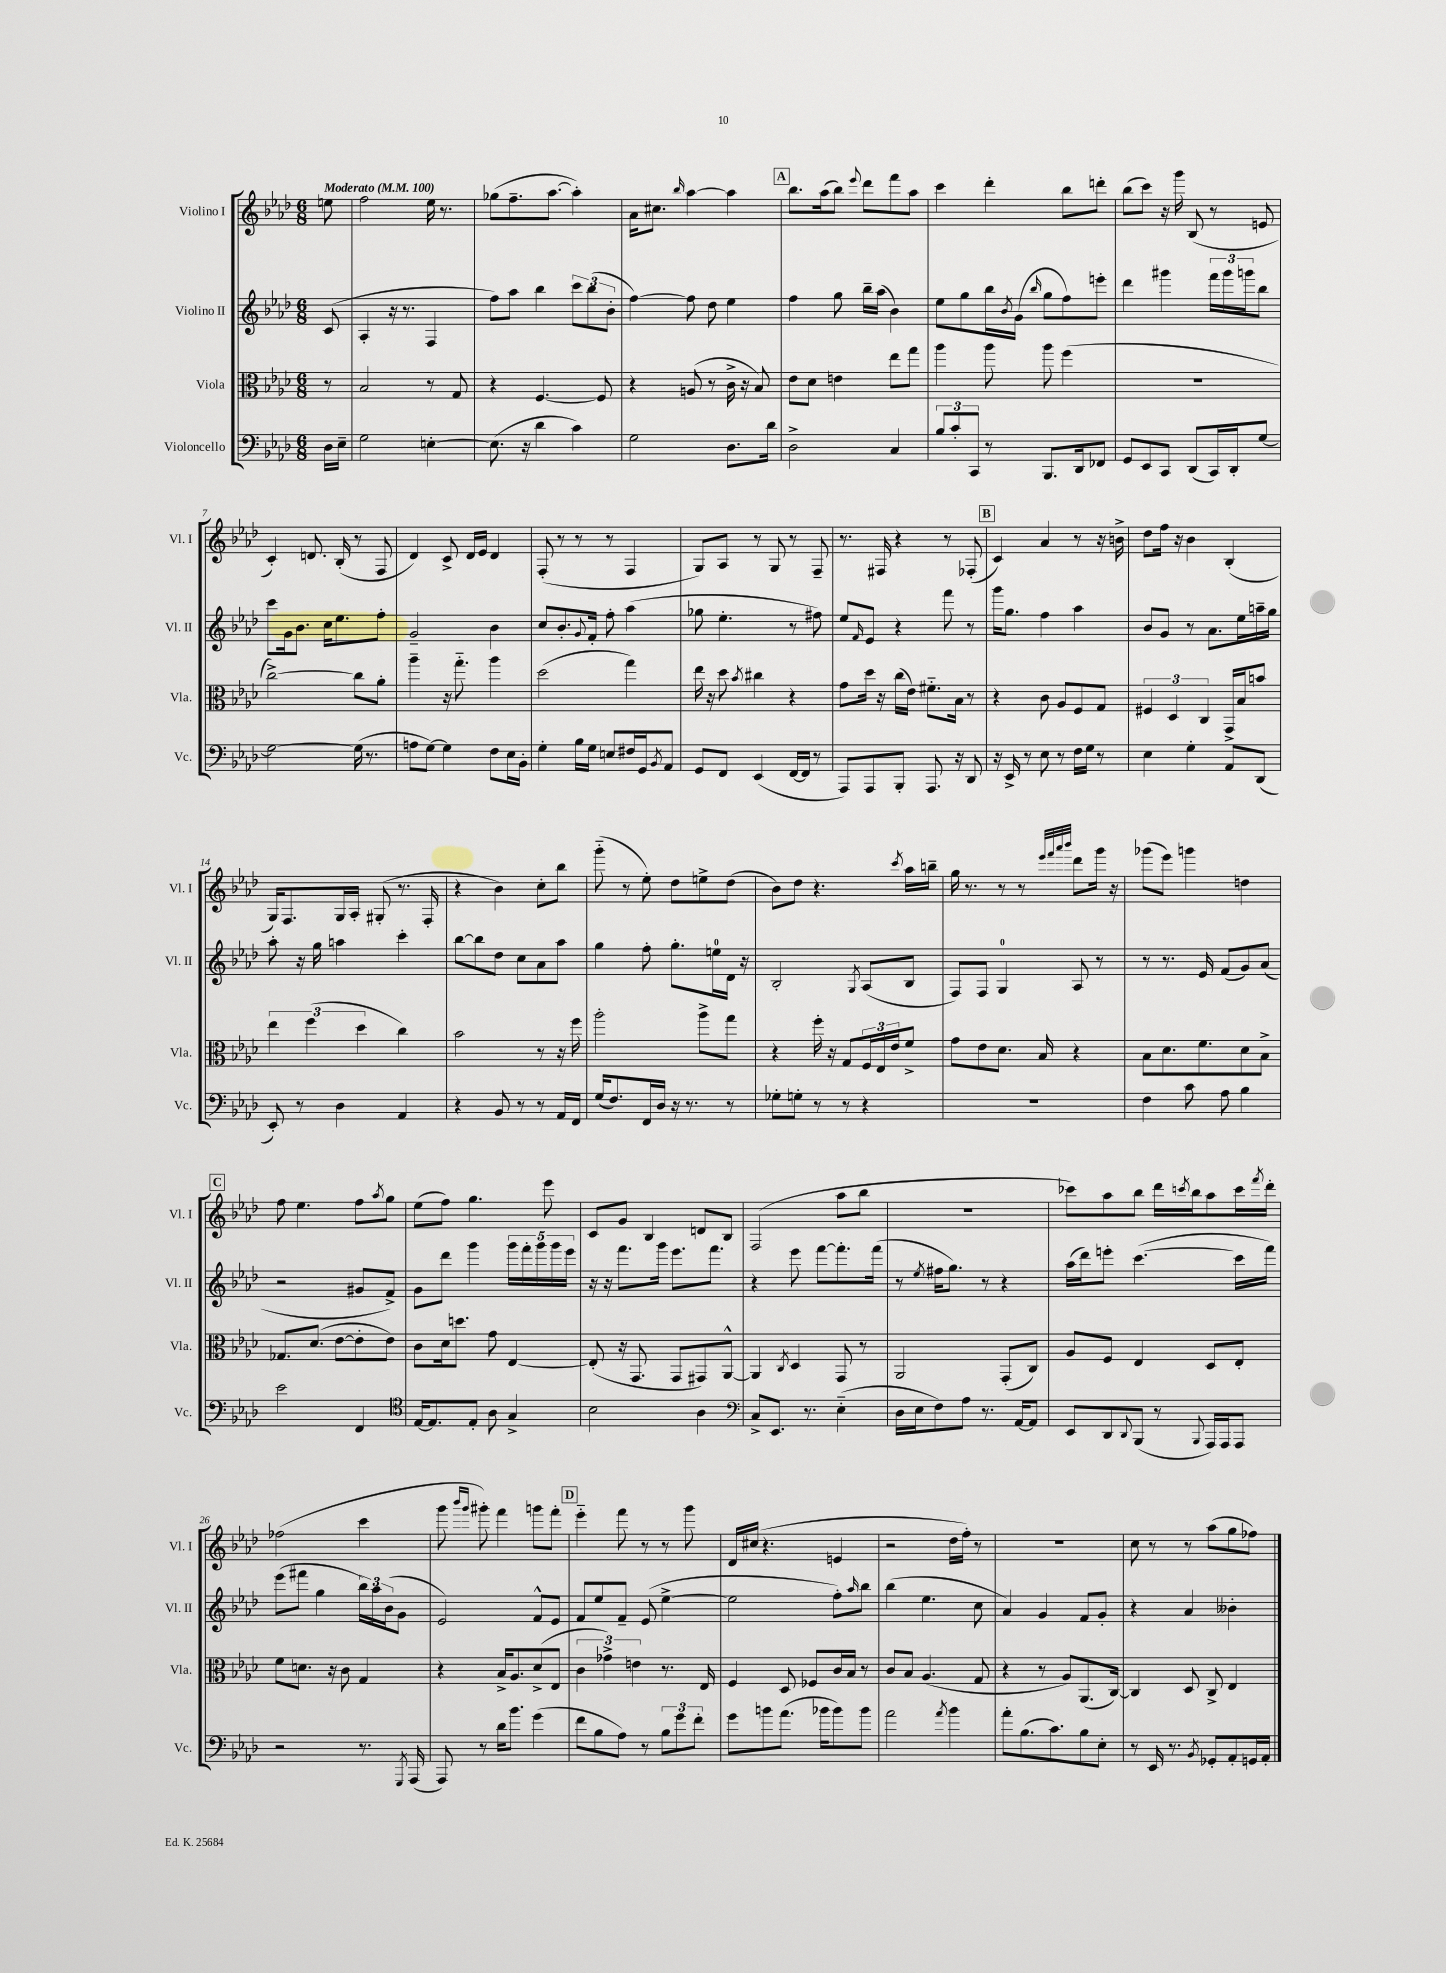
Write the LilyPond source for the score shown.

<<
\new StaffGroup <<
\new Staff = "s0" \with { instrumentName = "Violino I" shortInstrumentName = "Vl. I" } {
    \clef treble \key aes \major \numericTimeSignature \time 6/8 \partial 8 \tempo "Moderato" 4 = 100
    e''8 |
    f''2 ees''16 r8. |
    ges''8( f''8.-- aes''8.~ aes''4-.) |
    aes'16 cis''8. \grace { bes''16 } aes''4~ aes''4 |
    \mark \markup { \box "A" } bes''8. aes''16( bes''8) \appoggiatura { ees'''8 } des'''8 f'''8 aes''8 |
    c'''4 des'''4-. bes''8 d'''8-. |
    bes''8( c'''8) r16 g'''16 bes8( r8 e'8 |
    c'4-.) d'8. bes16-.( r8 f8 |
    des'4) c'8-> des'16 ees'16 des'4 |
    f8-.( r8 r8 r8 f4 |
    g8) aes8 r8 g8 r8 f8-- |
    r8. fis16 r4 r8 fes8-.( |
    \mark \markup { \box "B" } c'4) aes'4 r8 r16 b'16-> |
    des''8 f''16 r16 bes'4 bes4-.( |
    g16) f8. g16 aes16-. gis8-.( r8. f16-. |
    r4 bes'4) c''8-. bes''8 |
    g'''8-_( r8 ees''8-.) des''8 e''8-> des''8( |
    bes'8) des''8 r4. \acciaccatura { c'''8 } aes''16 b''16-- |
    g''16 r8. r8 r8 \grace { ees'''32 f'''32 aes'''32 bes'''32 } des'''8 g'''16 r16 |
    ges'''8( ees'''8) g'''4 d''4 |
    \mark \markup { \box "C" } f''8 ees''4. f''8 \acciaccatura { aes''8 } g''8 |
    ees''8( f''8) g''4. ees'''8 |
    c'8 g'8 bes4 d'8 bes8 |
    f2( aes''8 bes''8 |
    R2. |
    ces'''8) aes''8 bes''8 des'''16 \acciaccatura { c'''8 } bes''16 aes''8 c'''16 \acciaccatura { f'''8 } des'''16-. |
    fes''2( c'''4 |
    g'''8 \grace { bes'''16 g'''16 } gis'''8-.) f'''4 g'''8 f'''8-. |
    \mark \markup { \box "D" } ees'''4-_ f'''8 r8 r8 g'''8 |
    des'16 cis''16( r4. e'4 |
    r2 des''16 f''16-.) r8 |
    R2. |
    c''8 r8 r8 aes''8( g''8 fes''8) \bar "|." |
}
\new Staff = "s1" \with { instrumentName = "Violino II" shortInstrumentName = "Vl. II" } {
    \clef treble \key aes \major \numericTimeSignature \time 6/8 \partial 8
    c'8( |
    aes4-. r16 r8. f4 |
    f''8) aes''8 bes''4 \tuplet 3/2 { c'''8 bes''8( bes'8-. } |
    f''4~) f''8 des''8 ees''4 |
    \mark \markup { \box "A" } f''4 g''8 bes''16-- aes''16( bes'4) |
    ees''8 g''8 bes''16 \acciaccatura { bes'8 } g'16( \grace { bes''16 } g''8 f''8) e'''8-. |
    des'''4 gis'''4 \tuplet 3/2 { f'''16 gis'''16 g'''16 } bes''8 |
    c'''8 g'16 bes'8. c''16 ees''8. f''8-. |
    g'2-- bes'4 |
    c''8 bes'8.-. \appoggiatura { g'8 } f'16-. f''8-. aes''4( |
    ges''8 ees''4.-. r8 fis''8) |
    ees''8 \grace { f'16 } ees'8 r4 f'''8 r8 |
    \mark \markup { \box "B" } g'''16 g''8. f''4 aes''4 |
    bes'8 g'8 r8 aes'8. ees''16 a''16-- g''16 |
    aes''8-. r16 g''16 a''4 c'''4-. |
    bes''8~ bes''8 des''8 c''8 aes'8 aes''8 |
    g''4 f''8-. g''8.-. e''16-0 des'16 r16 |
    bes2-. \acciaccatura { g8 } aes8( bes8 |
    f8) f8 g4-0 aes8 r8 |
    r8 r8. ees'16 f'8( g'8) aes'8( |
    \mark \markup { \box "C" } r2 gis'8 f'8->) |
    g'8 des'''8 g'''4 \tuplet 5/4 { g'''16 f'''16-. g'''16 g'''16 ees'''16 } |
    r16 r16 f'''8. g'''16 ees'''8. f'''8. |
    r4 ees'''8 f'''8~ f'''8.-. f'''16( |
    r8 \acciaccatura { ees''8 } fis''16 g''8.) r8 r4 |
    aes''16( des'''16) e'''8-. c'''4.~( c'''16 f'''16) |
    ees'''8( fis'''8 g''4 \tuplet 3/2 { bes''16) aes''16 bes'16( } g'8 |
    ees'2) f'8-^ ees'8 |
    \mark \markup { \box "D" } f'8 ees''8 f'8-- ees'8( ees''4~-> |
    ees''2 f''8-.) \grace { aes''16 } bes''8 |
    bes''4( ees''4. c''8 |
    aes'4) g'4 f'8 g'8-. |
    r4 aes'4 beses'4-. \bar "|." |
}
\new Staff = "s2" \with { instrumentName = "Viola" shortInstrumentName = "Vla." } {
    \clef alto \key aes \major \numericTimeSignature \time 6/8 \partial 8
    r8 |
    bes2 r8 g8 |
    r4 f4.~ f8 |
    r4 a8( r8 c'16-> r16 bes8) |
    \mark \markup { \box "A" } ees'8 des'8 e'4 ees''8 g''8 |
    aes''4 aes''8 aes''8 f''4( |
    R2. |
    c''2~->) c''8 aes'8-. |
    aes''4-- r16 g''8.-_ aes''4 |
    des''2( g''4) |
    ees''16 r16 des''8 \acciaccatura { bes'8 } cis''4 r4 |
    g'8 des''16 r16 c''16( ees'16) fis'8.-_ bes16 r8 |
    \mark \markup { \box "B" } r4 c'8 aes8 f8 g8 |
    \tuplet 3/2 { fis4 des4 c4 } g,16-> bes16 b'8 |
    \tuplet 3/2 { ees''4 f''4( des''4 } c''4) |
    bes'2 r8 r16 f''16 |
    aes''2-. aes''8-> g''8 |
    r4 f''16-. r16 g8 \tuplet 3/2 { f16 ees16 ees'16 } f'8-> |
    g'8 ees'8 des'8. bes16 r4 |
    bes8 des'8. f'8. des'8 bes8-> |
    \mark \markup { \box "C" } ges8. des'8.( ees'8~ ees'8-. ees'8) |
    c'8 des'16 d''8. g'8 ees4~ |
    ees8-.( r16 g,8. g,8 gis,8) aes,8~-^ |
    aes,4 \acciaccatura { c8 } des4 g,8 r8 |
    aes,2 g,8-.( c8) |
    aes8 f8 ees4 des8 ees8-. |
    f'8 d'8. r16 c'8 g4 |
    r4 bes16-> aes8. des'8->( ees8 |
    \mark \markup { \box "D" } \tuplet 3/2 { c'4 ges'4->) e'4 } r8. ees16 |
    f4 des8 fes8 c'16 bes16 r8 |
    c'8 bes8 aes4.( g8 |
    r4 r8 aes8) aes,8.( c16~) |
    c4 des8 c8-> ees4 \bar "|." |
}
\new Staff = "s3" \with { instrumentName = "Violoncello" shortInstrumentName = "Vc." } {
    \clef bass \key aes \major \numericTimeSignature \time 6/8 \partial 8
    des16 ees16-- |
    g2 e4~-. |
    e8.( r16 des'4 c'4) |
    g2 des8. des'16 |
    \mark \markup { \box "A" } des2-> c4 |
    \tuplet 3/2 { bes8 c'8-. c,8 } r8 bes,,8. des,16 fes,8 |
    g,8 ees,8 c,8 des,8( c,16) des,16-. g8~ |
    g2~ g16( r8. |
    a8 g8~) g4 f8 ees16 bes,16-. |
    g4-. bes16 g16 e8 fis16 g,16 \acciaccatura { bes,8 } aes,8 |
    g,8 f,8 ees,4( f,16~ f,16 r8 |
    aes,,8) aes,,8 bes,,8-. aes,,8. r16 des,8 |
    \mark \markup { \box "B" } r16 ees,16-> r8 ees8 r8 f16 g16 r8 |
    ees4 g4-. aes,8 des,8( |
    ees,8-.) r8 des4 aes,4 |
    r4 bes,8 r8 r8 aes,16 f,16 |
    g16( f8.) f,16 des16 r16 r8. r8 |
    ges8-. g8-. r8 r8 r4 |
    R2. |
    f4 c'8 aes8 bes4 |
    \mark \markup { \box "C" } ees'2 f,4 |
    \clef tenor ees16~ ees8. ees8-. aes8 g4-> |
    bes2 aes4 |
    \clef bass c8-> ees,8. r8. ees4-_( |
    des16 ees16 f8) aes8 r8. aes,16~ aes,8 |
    ees,8 des,8 \appoggiatura { des,8 } bes,,8( r8 \appoggiatura { bes,,8 } aes,,16) aes,,16 aes,,8 |
    r2 r8. \acciaccatura { g,,8 } aes,,16( |
    aes,,8) r8 des'16 bes'8. g'4( |
    \mark \markup { \box "D" } f'8 bes8 aes8) r8 \tuplet 3/2 { bes8 g'8 f'8-. } |
    g'8 b'8 aes'8.( bes'16 bes'8) bes'8 |
    aes'2 \acciaccatura { aes'8 } bes'4 |
    aes'8-. bes8.( c'8.) bes8 ees8-. |
    r8 ees,16 r8. \acciaccatura { bes,8 } ges,8-. aes,8-. g,16 aes,16-. \bar "|." |
}
>>
>>
